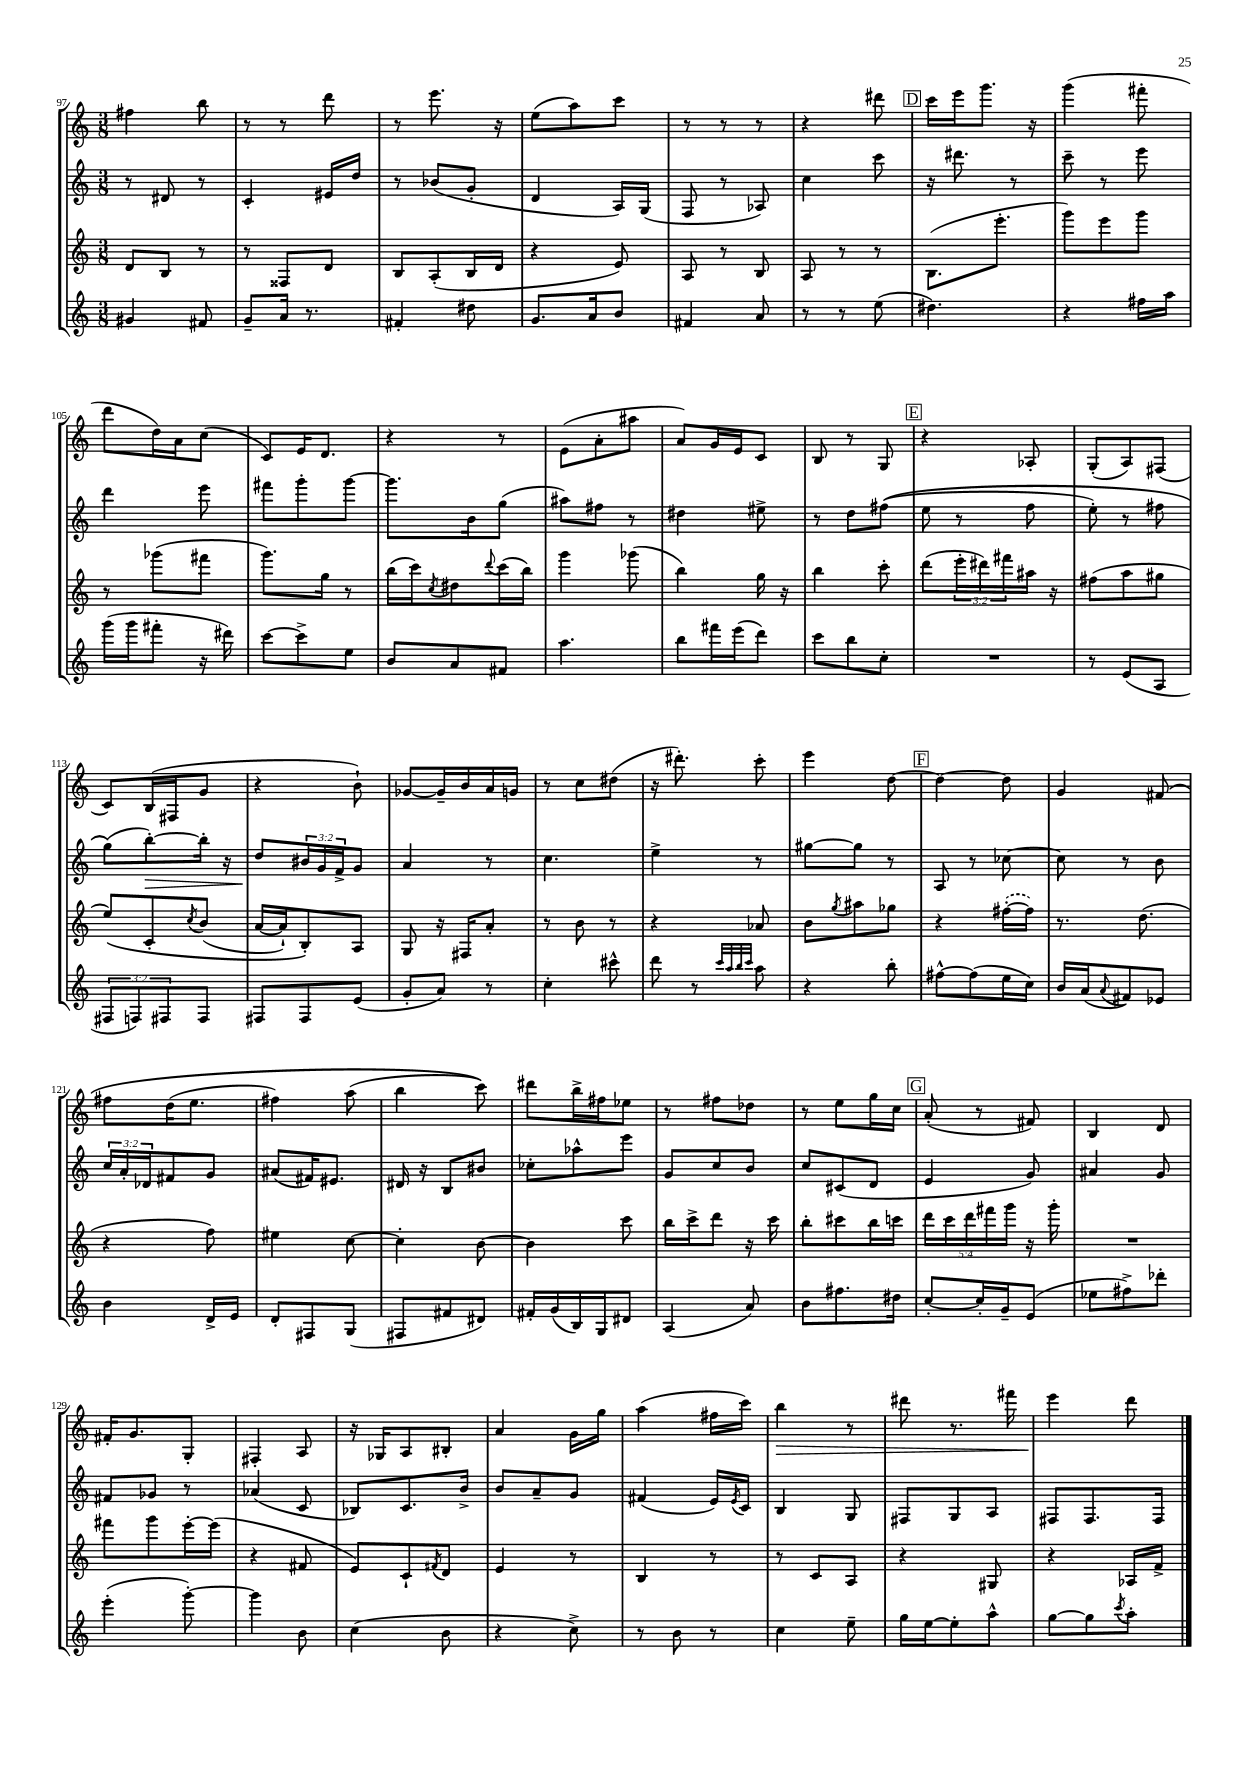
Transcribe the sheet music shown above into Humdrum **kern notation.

**kern	**kern	**kern	**dynam	**kern	**dynam
*part4	*part3	*part2	*part2	*part1	*part1
*staff4	*staff3	*staff2	*staff2	*staff1	*staff1
*clefG2	*clefG2	*clefG2	*	*clefG2	*
*k[]	*k[]	*k[]	*	*k[]	*
*M3/8	*M3/8	*M3/8	*	*M3/8	*
=97	=97	=97	=97	=97	=97
4g#X/	8d/L	8r	.	4ff#X\	.
.	8B/J	8d#X/	.	.	.
8f#X/	8r	8r	.	8bb\	.
=98	=98	=98	=98	=98	=98
8g~/L	8r	4c'/	.	8r	.
16a/Jk	8F##X/L	.	.	8r	.
8.r	.	.	.	.	.
.	8d/J	16e#X/LL	.	8ddd\	.
.	.	16dd/JJ	.	.	.
=99	=99	=99	=99	=99	=99
4f#X'/	8B/L	8r	.	8r	.
.	(8A'/	(8b-X/L	.	8.eee\	.
8dd#X\	16B/L	8g'/J	.	.	.
.	16d/JJ	.	.	16r	.
=100	=100	=100	=100	=100	=100
8.g/L	4r	4d/	.	(8ee\L	.
.	.	.	.	8aa\)	.
16a/k	.	.	.	.	.
8b/J	8e/)	16A/LL)	.	8ccc\J	.
.	.	(16G/JJ	.	.	.
=101	=101	=101	=101	=101	=101
4f#X/	8A/	8F/	.	8r	.
.	8r	8r	.	8r	.
8a/	8B/	8A-X/)	.	8r	.
=102	=102	=102	=102	=102	=102
8r	8A/	4cc\	.	4r	.
8r	8r	.	.	.	.
(8ee\	8r	8ccc\	.	8ddd#X\	.
!!LO:REH:place=s1:t=D
=103	=103	=103	=103	=103	=103
4.dd#X\)	(8.B\L	16r	.	16ccc\LL	.
.	.	8.ddd#X\	.	16eee\J	.
.	.	.	.	8.ggg\J	.
.	8.eee'\J	.	.	.	.
.	.	8r	.	.	.
.	.	.	.	16r	.
=104	=104	=104	=104	=104	=104
4r	8ggg\L)	8ccc~\	.	(4ggg\	.
.	8eee\	8r	.	.	.
16ff#X\LL	8ggg\J	8eee\	.	8fff#X'\	.
16aa\JJ	.	.	.	.	.
!!LO:LB:g=z
=105	=105	=105	=105	=105	=105
(16ggg\LL	8r	4ddd\	.	8ddd\L	.
16ggg\J	.	.	.	.	.
8fff#X'\J	(8ggg-X\L	.	.	16dd\L)	.
.	.	.	.	16a\J	.
16r	8fff#X\J	8eee\	.	(8cc\J	.
16ddd#X\)	.	.	.	.	.
=106	=106	=106	=106	=106	=106
[8ccc\L	8.ggg\L)	8fff#X\L	.	8c/L)	.
8ccc^\]	.	8ggg'\	.	16e/K	.
.	16gg\Jk	.	.	8.d/J	.
8ee\J	8r	[8ggg\J	.	.	.
=107	=107	=107	=107	=107	=107
8b/L	(16bb\LL	8.ggg\L]	.	4r	.
.	16ccc\J)	.	.	.	.
.	8qcc/	.	.	.	.
8a/	8dd#X\	.	.	.	.
.	.	16b\k	.	.	.
.	8qqddd/	.	.	.	.
8f#X/J	(16ccc\L	(8gg\J	.	8r	.
.	16bb\JJ)	.	.	.	.
=108	=108	=108	=108	=108	=108
4.aa\	4ggg\	8aa#X\L)	.	(8e\L	.
.	.	8ff#X\J	.	8a'\	.
.	(8ggg-X\	8r	.	8aa#X\J	.
=109	=109	=109	=109	=109	=109
8bb\L	4bb\)	4dd#X\	.	8a/L)	.
16fff#X\L	.	.	.	16g/L	.
(16eee\J	.	.	.	16e/J	.
8ddd\J)	16gg\	8ee#X^\	.	8c/J	.
.	16r	.	.	.	.
=110	=110	=110	=110	=110	=110
8ccc\L	4bb\	8r	.	8B/	.
8bb\	.	8dd\L	.	8r	.
8cc'\J	8ccc'\	((8ff#X\J	.	8G/	.
!!LO:REH:place=s1:t=E
=111	=111	=111	=111	=111	=111
4.r	(8ddd\L	8ee\	.	4r	.
.	24eee'\L	8r	.	.	.
.	24ddd#X\)	.	.	.	.
.	24fff#X\	.	.	.	.
.	16aa#X\JJ	8ff\	.	8A-X'/	.
.	16r	.	.	.	.
=112	=112	=112	=112	=112	=112
8r	(8ff#X\L	8ee'\)	.	(8G'/L	.
(8e/L	8aa\	8r	.	8A/)	.
8A/J	8gg#X\J	8ff#X\	.	(8F#X/J	.
!!LO:LB:g=z
=113	=113	=113	=113	=113	=113
12F#X/L	(8ee/L)	(8gg\L)	.	8c/L)	.
12Fn/)	.	.	.	.	.
!	!	!	!LO:HP:b	!	!
.	8c'/	[8bb'\)	>	(16B/L	.
12F#X/	.	.	.	.	.
.	.	.	.	16F#X/J	.
.	8qcc/	.	.	.	.
8F#/J	(8b/J	16bb'\Jk]	.	8g/J	.
.	.	16r	.	.	.
=114	=114	=114	=114	=114	=114
8F#X/L	[16a/LL	8dd/L	.	4r	.
.	16a`/J])	.	.	.	.
8F#/	8B'/)	24b#X/L	]	.	.
.	.	24g/	.	.	.
.	.	24f^/J	.	.	.
(8e/J	8A/J	8g/J	.	8b`\)	.
=115	=115	=115	=115	=115	=115
8g'/L	8G/	4a/	.	[8g-X/L	.
8a/J)	16r	.	.	16g-~/L]	.
.	16F#X/KL	.	.	16b/	.
8r	8a'/J	8r	.	16a/	.
.	.	.	.	16gn/JJ	.
=116	=116	=116	=116	=116	=116
4cc'\	8r	4.cc\	.	8r	.
.	8b\	.	.	8cc\L	.
8ccc#X^^\	8r	.	.	(8dd#X\J	.
=117	=117	=117	=117	=117	=117
8ddd\	4r	4ee^\	.	16r	.
.	.	.	.	8.ddd#X'\)	.
8r	.	.	.	.	.
32qqccc/LLL	.	.	.	.	.
32qqaa/	.	.	.	.	.
32qqbb/	.	.	.	.	.
32qqccc/JJJ	.	.	.	.	.
8aa\	8a-X/	8r	.	8ccc'\	.
=118	=118	=118	=118	=118	=118
4r	8b\L	[8gg#X\L	.	4eee\	.
.	8qgg/	.	.	.	.
.	8aa#X\	8gg#\J]	.	.	.
8bb'\	8gg-X\J	8r	.	[8dd\	.
!!LO:REH:place=s1:t=F
=119	=119	=119	=119	=119	=119
[8ff#X^^\L	4r	8A/	.	4dd\_	.
(8ff#\]	.	8r	.	.	.
16ee\L	([16ff#X'\LL	[8cc-X\	.	8dd\]	.
16cc\JJ)	16ff#\JJ])	.	.	.	.
=120	=120	=120	=120	=120	=120
16b/LL	8.r	8cc-\]	.	4g/	.
(16a/J	.	.	.	.	.
8qqa/	.	.	.	.	.
8f#X/)	.	8r	.	.	.
.	(8.dd\	.	.	.	.
8e-X/J	.	8b\	.	(8f#X/	.
!!LO:LB:g=z
=121	=121	=121	=121	=121	=121
4b\	4r	24cc/LL	.	8ff#X\L	.
.	.	24a'/	.	.	.
.	.	24d-X/J	.	.	.
.	.	8f#X/	.	(16dd\K	.
.	.	.	.	8.ee\J	.
16d^/LL	8ff\)	8g/J	.	.	.
16e/JJ	.	.	.	.	.
=122	=122	=122	=122	=122	=122
8d'/L	4ee#X\	(8a#X/L	.	4ff#X\)	.
8F#X/	.	16f#X/K)	.	.	.
.	.	8.e#X/J	.	.	.
(8G/J	[8cc\	.	.	(8aa\	.
=123	=123	=123	=123	=123	=123
8F#X/L	4cc'\]	16d#X/	.	4bb\	.
.	.	16r	.	.	.
8f#X/	.	8B/L	.	.	.
8d#X/J)	[8b\	8b#X/J	.	8ccc\))	.
=124	=124	=124	=124	=124	=124
16f#X'/LL	4b\]	8cc-X'\L	.	8ddd#X\L	.
(16g/	.	.	.	.	.
16B/)	.	8aa-X^^\	.	16bb^\L	.
16G/J	.	.	.	16ff#X\J	.
8d#X/J	8ccc\	8eee\J	.	8ee-X\J	.
=125	=125	=125	=125	=125	=125
(4A/	16bb\LL	8g/L	.	8r	.
.	16ccc^\J	.	.	.	.
.	8ddd\J	8cc/	.	8ff#X\L	.
8a/)	16r	8b/J	.	8dd-X\J	.
.	16ccc\	.	.	.	.
=126	=126	=126	=126	=126	=126
8b\L	8bb'\L	8cc/L	.	8r	.
8.ff#X\	8ccc#X\	(8c#X/	.	8ee\L	.
.	16bb\L	8d/J	.	16gg\L	.
16dd#X\Jk	16cccn\JJ	.	.	16cc\JJ	.
!!LO:REH:place=s1:t=G
=127	=127	=127	=127	=127	=127
[8cc'/L	20ddd\LL	4e/	.	(8a'/	.
.	20ccc\	.	.	.	.
.	20ddd\	.	.	.	.
16cc'/L]	.	.	.	8r	.
.	20fff#X\	.	.	.	.
16g~/J	.	.	.	.	.
.	20ggg\JJ	.	.	.	.
(8e/J	16r	8g/)	.	8f#X/)	.
.	16ggg'\	.	.	.	.
=128	=128	=128	=128	=128	=128
8ee-X\L	4.r	4a#X/	.	4B/	.
8ff#X^\)	.	.	.	.	.
8ddd-X'\J	.	8g/	.	8d/	.
!!LO:LB:g=z
=129	=129	=129	=129	=129	=129
(4eee'\	8fff#X\L	8f#X/L	.	16f#X'/KL	.
.	.	.	.	8.g/	.
.	8ggg\	8g-X/J	.	.	.
[8ggg'\)	[16eee'\L	8r	.	8G'/J	.
.	(16eee\JJ]	.	.	.	.
=130	=130	=130	=130	=130	=130
4ggg\]	4r	(4a-X/	.	4F#X'/	.
8b\	8f#X/	8c/	.	8A/	.
=131	=131	=131	=131	=131	=131
(4cc\	8e/L)	8B-X/L)	.	16r	.
.	.	.	.	16G-X/KL	.
.	8c`/	8.c/	.	8A/	.
.	8qf#X/	.	.	.	.
8b\	8d/J	.	.	8B#X'/J	.
.	.	16b^/Jk	.	.	.
=132	=132	=132	=132	=132	=132
4r	4e/	8b/L	.	4a/	.
.	.	8a~/	.	.	.
8cc^\)	8r	8g/J	.	16g\LL	.
.	.	.	.	16gg\JJ	.
=133	=133	=133	=133	=133	=133
8r	4B/	(4f#X/	.	(4aa\	.
8b\	.	.	.	.	.
8r	8r	16e/LL)	.	16ff#X\LL	.
.	.	8qe/	.	.	.
.	.	16c/JJ	.	16ccc\JJ)	.
=134	=134	=134	=134	=134	=134
!	!	!	!	!	!LO:HP:b
4cc\	8r	4B/	.	4bb\	>
.	8c/L	.	.	.	.
8ee~\	8A/J	8G/	.	8r	.
=135	=135	=135	=135	=135	=135
16gg\LL	4r	8F#X/L	.	8ddd#X\	.
[16ee\J	.	.	.	.	.
8ee'\]	.	8G/	.	8.r	.
8aa^^\J	8G#X/	8A/J	.	.	.
.	.	.	.	16fff#X\	.
=136	=136	=136	=136	=136	=136
[8gg\L	4r	8F#X/L	.	4eee\	.
8gg\]	.	8.F#/	.	.	.
8qccc/	.	.	.	.	.
8aa'\J	16A-X/LL	.	.	8ddd\	]
.	16f^/JJ	16F#/Jk	.	.	.
==	==	==	==	==	==
*-	*-	*-	*-	*-	*-
